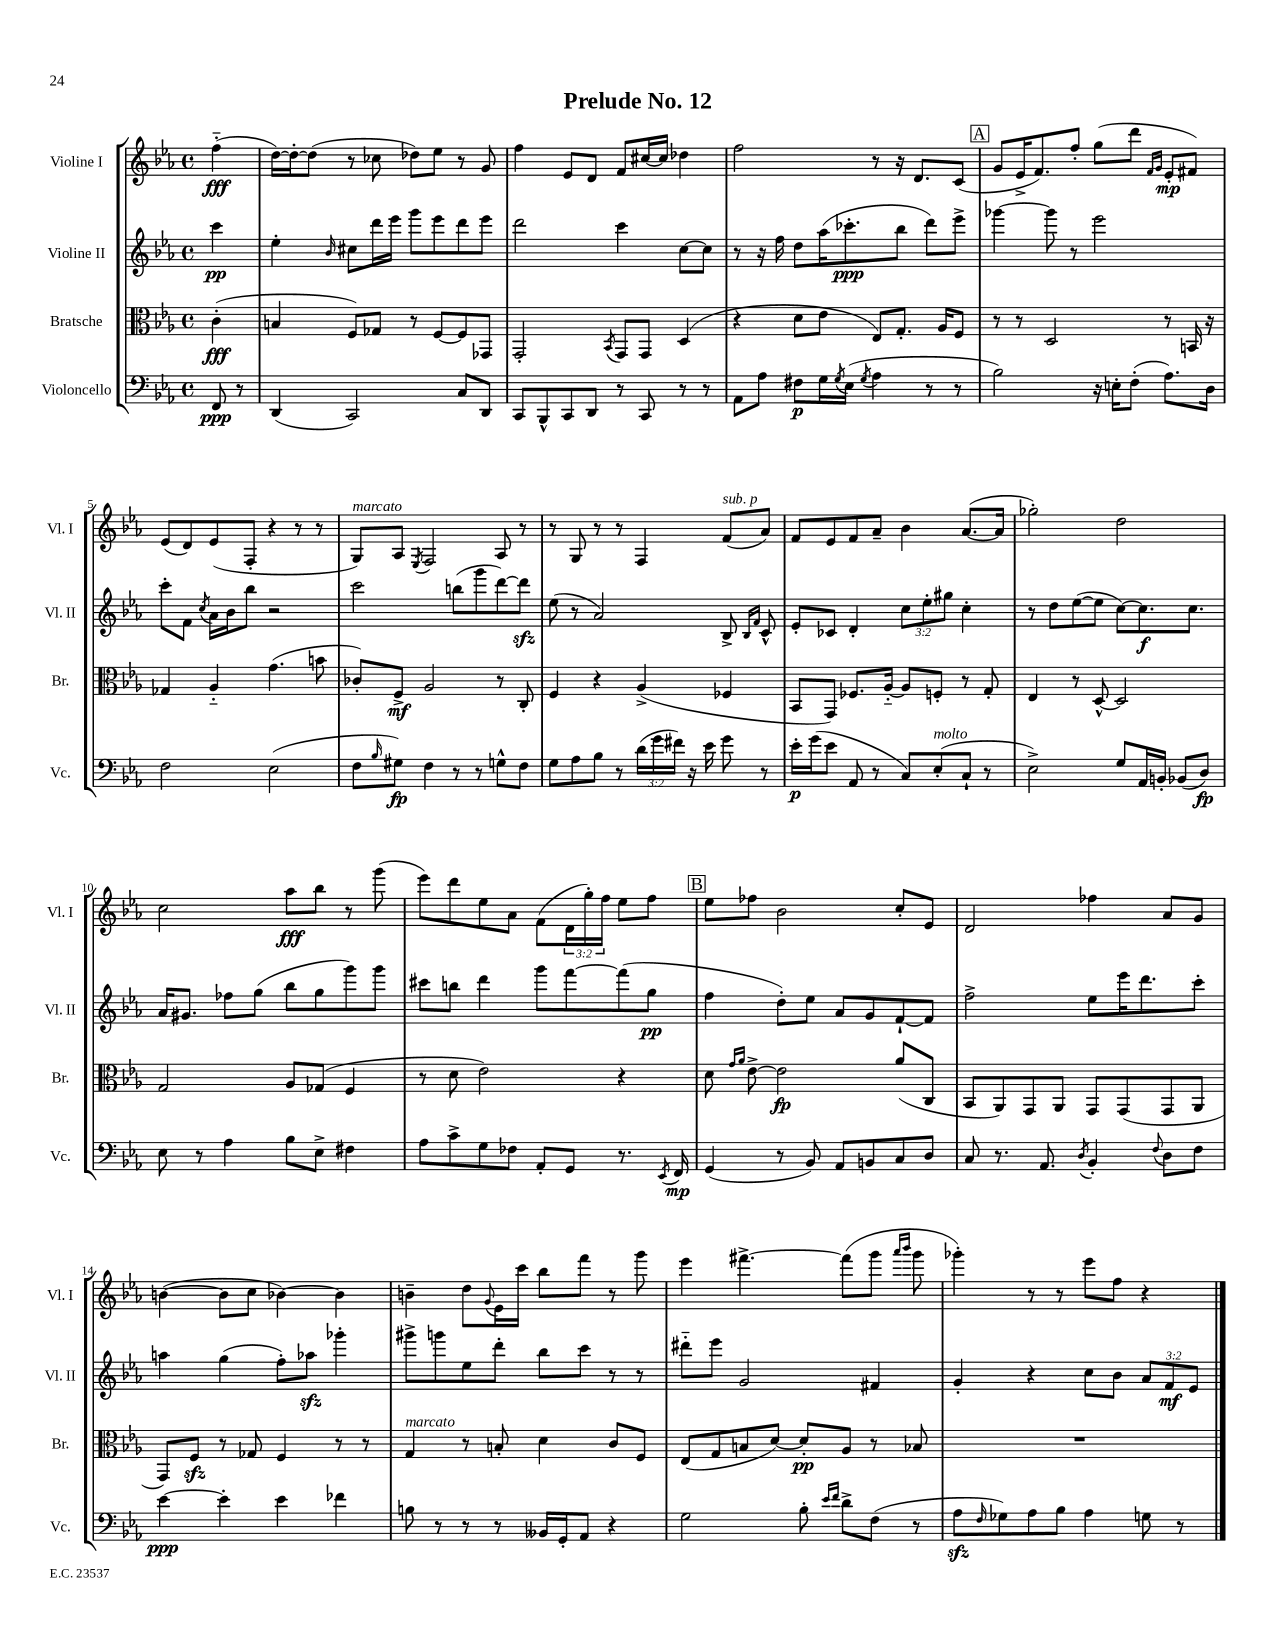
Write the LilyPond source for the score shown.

\header { title = "Prelude No. 12" }
<<
\new StaffGroup <<
\new Staff = "s0" \with { instrumentName = "Violine I" shortInstrumentName = "Vl. I" } {
    \clef treble \key ees \major \defaultTimeSignature \time 4/4 \override Staff.TupletNumber.text = #tuplet-number::calc-fraction-text \partial 4
    f''4-_\fff( |
    d''16~) d''16~-. d''8( r8 ces''8 des''8) ees''8 r8 g'8 |
    f''4 ees'8 d'8 f'8 cis''16~ cis''16 des''4 |
    f''2 r8 r16 d'8. c'8( |
    \mark \markup { \box "A" } g'8 ees'16-> f'8.) f''8-. g''8( d'''8 \grace { f'16 g'16 } ees'8-.\mp fis'8) |
    ees'8( d'8) ees'8( f8-. r4 r8 r8 |
    g8^\markup { \italic "marcato" }) aes8 \acciaccatura { ees8 } f2 aes8 r8 |
    r8 g8 r8 r8 f4 f'8^\markup { \italic "sub. p" }( aes'8) |
    f'8 ees'8 f'8 aes'8-- bes'4 aes'8.~( aes'16 |
    ges''2-.) d''2 |
    c''2 aes''8\fff bes''8 r8 g'''8( |
    ees'''8) d'''8 ees''8 aes'8 f'8( \tuplet 3/2 { d'16 g''16-.) f''16 } ees''8 f''8 |
    \mark \markup { \box "B" } ees''8 fes''8 bes'2 c''8-. ees'8 |
    d'2 fes''4 aes'8 g'8 |
    b'4~( b'8 c''8 bes'4~) bes'4 |
    b'4-- d''8 \appoggiatura { g'8 } ees'16 c'''16 bes''8 f'''8 r8 g'''8 |
    ees'''4 fis'''4.~-> fis'''8( g'''8 \grace { aes'''16 bes'''16 } g'''8 |
    ges'''4-.) r8 r8 ees'''8 f''8 r4 \bar "|." |
}
\new Staff = "s1" \with { instrumentName = "Violine II" shortInstrumentName = "Vl. II" } {
    \clef treble \key ees \major \defaultTimeSignature \time 4/4 \override Staff.TupletNumber.text = #tuplet-number::calc-fraction-text \partial 4
    c'''4\pp |
    ees''4-. \grace { bes'16 } cis''8 d'''16 ees'''16 g'''8 ees'''8 d'''8 ees'''8 |
    d'''2 c'''4 c''8~ c''8 |
    r8 r16 f''16 d''8 aes''16( ces'''8.-.\ppp bes''8 d'''8) ees'''8-> |
    \mark \markup { \box "A" } ges'''4~ ges'''8 r8 ees'''2 |
    c'''8-. f'8 \acciaccatura { c''8 } aes'16 bes'16 bes''8 r2 |
    c'''2 b''8( g'''8 d'''8~) d'''8\sfz |
    ees''8( r8 aes'2) bes8-> \grace { bes16 f'16 } c'8-^ |
    ees'8-. ces'8 d'4-. \tuplet 3/2 { c''8 ees''8-. gis''8 } c''4-. |
    r8 d''8 ees''8~( ees''8 c''8~) c''8.\f c''8. |
    aes'16 gis'8. fes''8 g''8( bes''8 g''8 g'''8) g'''8 |
    cis'''8 b''8 d'''4 g'''8 f'''8~ f'''8( g''8\pp |
    \mark \markup { \box "B" } f''4 d''8-.) ees''8 aes'8 g'8 f'8~-! f'8 |
    f''2-> ees''8 ees'''16 d'''8. c'''8-. |
    a''4 g''4( f''8-.) aes''8\sfz ges'''4-. |
    gis'''8-> g'''8 ees''8 d'''8-. bes''8 c'''8 r8 r8 |
    dis'''8-_ ees'''8 g'2 fis'4 |
    g'4-. r4 c''8 bes'8 \tuplet 3/2 { aes'8 f'8\mf ees'8 } \bar "|." |
}
\new Staff = "s2" \with { instrumentName = "Bratsche" shortInstrumentName = "Br." } {
    \clef alto \key ees \major \defaultTimeSignature \time 4/4 \partial 4
    c'4-.\fff( |
    b4 f8) ges8 r8 f8~ f8 ges,8 |
    g,2-. \acciaccatura { bes,8 } g,8 g,8 d4( |
    r4 d'8 ees'8 ees8) g8.-. aes16 f8 |
    \mark \markup { \box "A" } r8 r8 d2 r8 b,16 r16 |
    ges4 aes4-_ g'4.( b'8 |
    ces'8-.) f8->\mf aes2 r8 c8-. |
    f4 r4 aes4->( fes4 |
    bes,8 g,8) fes8. aes16~-_ aes8 f8-. r8 g8-. |
    ees4 r8 d8~-^ d2 |
    g2 aes8 ges8( f4 |
    r8 d'8 ees'2) r4 |
    \mark \markup { \box "B" } d'8 \grace { g'16 aes'16 } ees'8~-> ees'2\fp aes'8( c8 |
    bes,8 aes,8) g,8 aes,8 g,8 g,8( g,8 aes,8 |
    g,8) f8\sfz r8 ges8 f4 r8 r8 |
    g4^\markup { \italic "marcato" } r8 b8-. d'4 c'8 f8 |
    ees8( g8 b8 d'8~) d'8-.\pp aes8 r8 bes8 |
    R1 \bar "|." |
}
\new Staff = "s3" \with { instrumentName = "Violoncello" shortInstrumentName = "Vc." } {
    \clef bass \key ees \major \defaultTimeSignature \time 4/4 \override Staff.TupletNumber.text = #tuplet-number::calc-fraction-text \partial 4
    f,8\ppp r8 |
    d,4( c,2) c8 d,8 |
    c,8 bes,,8-^ c,8 d,8 r8 c,8 r8 r8 |
    aes,8 aes8 fis8\p g16 \acciaccatura { g8 } ees16( \acciaccatura { g8 } aes4 r8 r8 |
    \mark \markup { \box "A" } bes2) r16 e16-. f8-.( aes8.) d16 |
    f2 ees2( |
    f8 \grace { bes16 } gis8\fp) f4 r8 r8 g8-^ f8 |
    g8 aes8 bes8 r8 \tuplet 3/2 { d'16( g'16 fis'16) } r16 ees'16 g'8 r8 |
    ees'16-.\p g'16( ees'8 aes,8 r8 c8) ees8-.^\markup { \italic "molto" }( c8-! r8 |
    ees2->) g8 aes,16 b,16-. bes,8( d8\fp) |
    ees8 r8 aes4 bes8 ees8-> fis4 |
    aes8 c'8-> g8 fes8 aes,8-. g,8 r8. \acciaccatura { ees,8 } f,16\mp |
    \mark \markup { \box "B" } g,4( r8 bes,8) aes,8 b,8 c8 d8 |
    c8 r8. aes,8. \acciaccatura { d8 } bes,4-. \appoggiatura { f8 } d8 f8 |
    ees'4~\ppp ees'4-. ees'4 fes'4 |
    b8 r8 r8 r8 beses,16 g,16-. aes,8 r4 |
    g2 bes8-. \grace { ees'16 f'16 } d'8-> f8( r8 |
    aes8\sfz \grace { f16 } ges8) aes8 bes8 aes4 g8 r8 \bar "|." |
}
>>
>>
